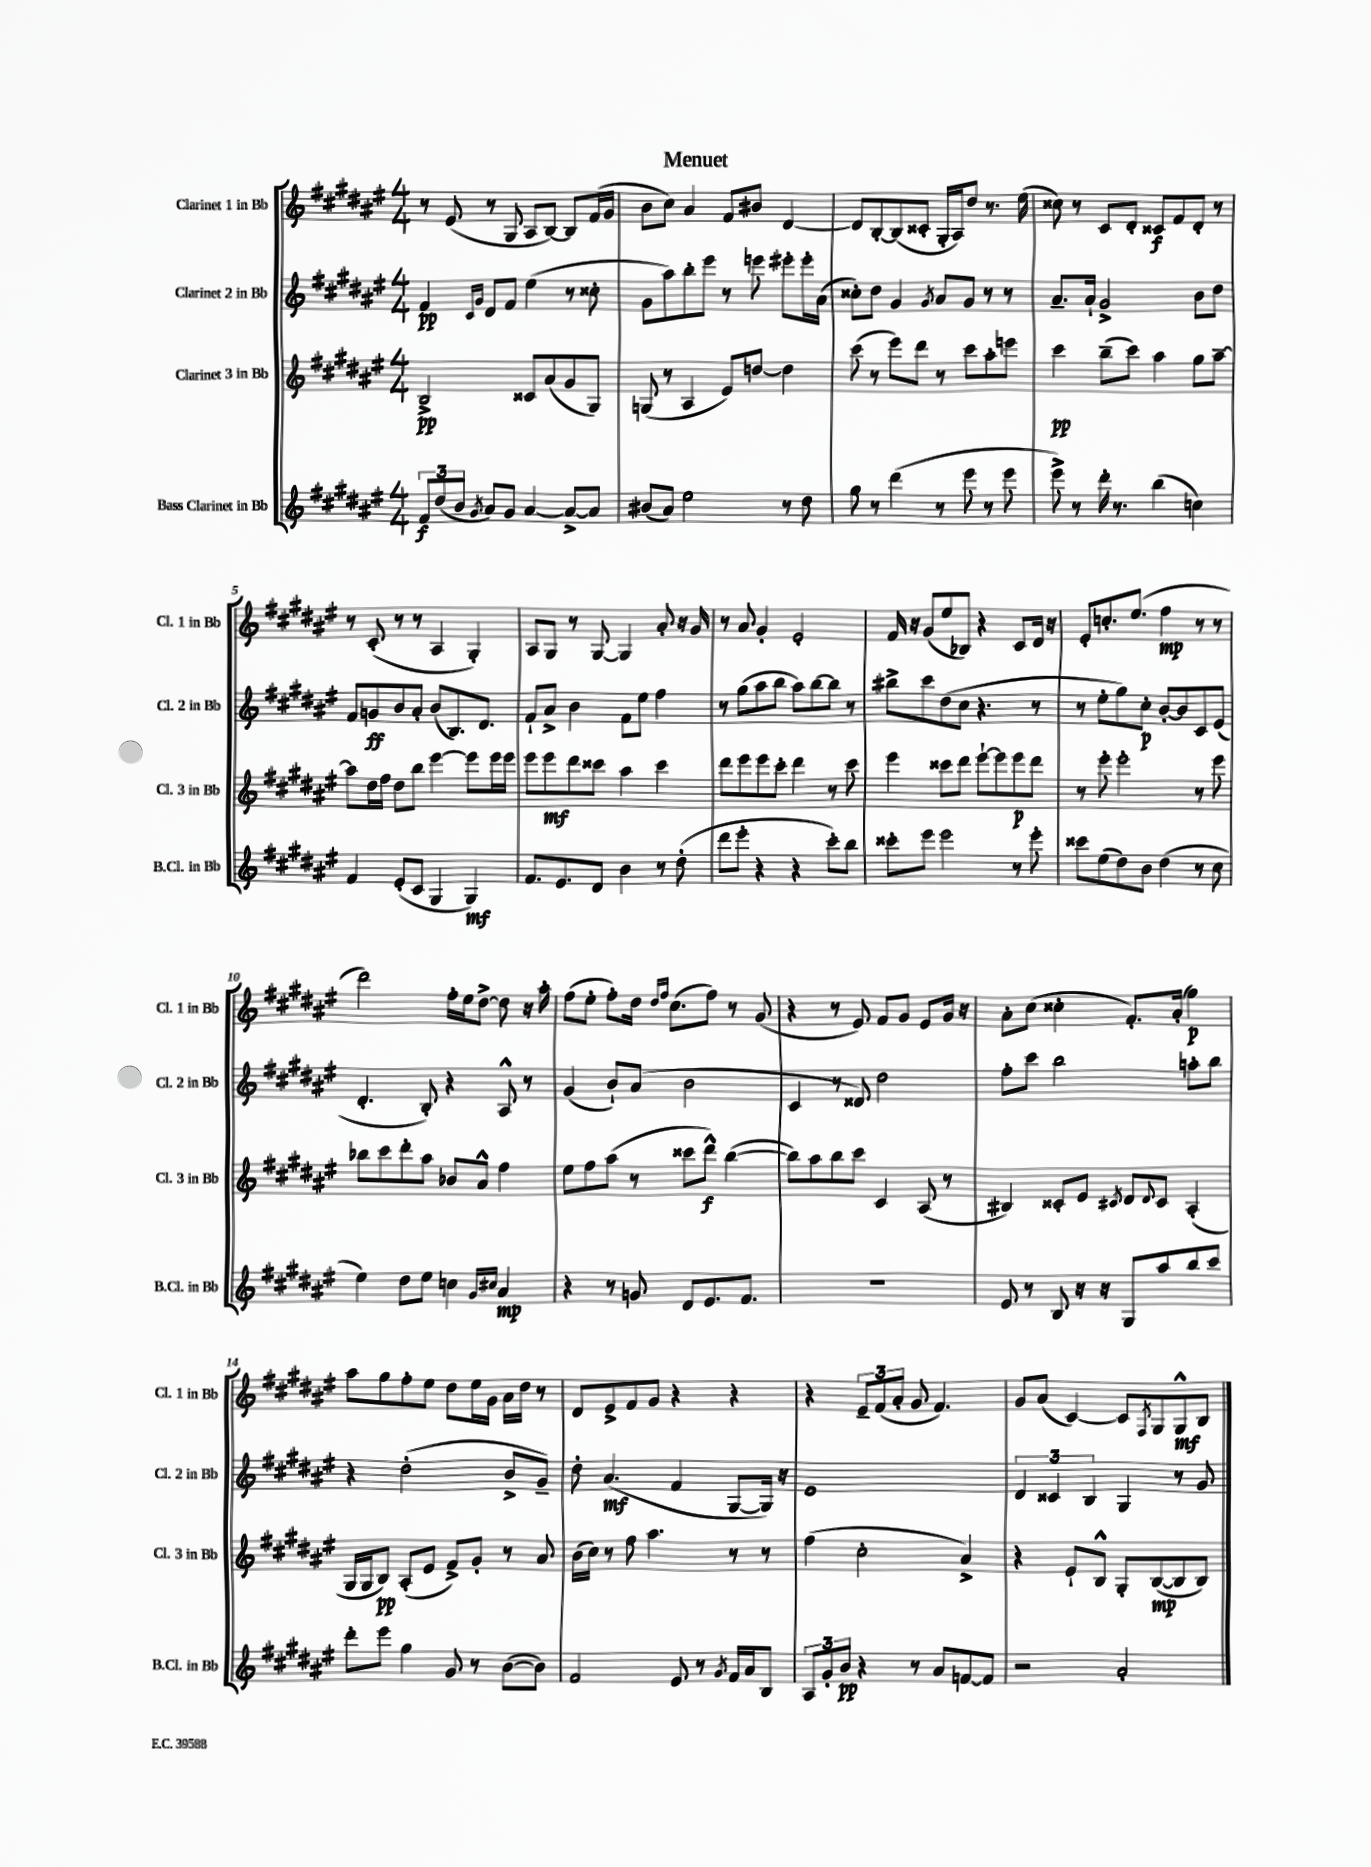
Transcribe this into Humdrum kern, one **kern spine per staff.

**kern	**kern	**kern	**kern
*staff4	*staff3	*staff2	*staff1
*clefG2	*clefG2	*clefG2	*clefG2
*k[f#c#g#d#a#e#]	*k[f#c#g#d#a#e#]	*k[f#c#g#d#a#e#]	*k[f#c#g#d#a#e#]
*M4/4	*M4/4	*M4/4	*M4/4
12f#	2B^	4f#	8r
(12dd#	.	.	.
.	.	.	(8e#
12b	.	.	.
.	.	16qqc#	.
8qg#	.	16qqg#	.
8a#)	.	8d#	8r
8g#	.	8f#	8G#
[4a#	8c##	(4ee#	8A#
.	(8a#	.	[8B)
8a#^_	8g#	8r	8B]
8a#]	8G#)	8cc##'	(16f#
.	.	.	16g#
=	=	=	=
(8b#	(8G	8g#	8b
8a#)	8r	8aa#)	8cc#)
2ee#	4A#	8bb'	4a#
.	.	8eee#	.
.	8e#)	8r	8f#
.	[8dd	8eee	8b#
8r	4dd]	8eee#'	[4d#
8dd#	.	16eee#'	.
.	.	(16a#	.
=	=	=	=
8gg#	(8ccc#	8cc##')	8d#]
8r	8r	8dd#	[8B'
(4ddd#	8eee#)	4g#	(8B]
.	8ddd#	.	8c##'
.	.	8qg#	.
8r	8r	8a#	16G#'
.	.	.	16A#)
8eee#	8ccc#	8g#	8dd#
8r	8aa#'	8r	8.r
8eee#	8eee	8r	.
.	.	.	(16ee#
=	=	=	=
8eee#^)	4ccc#	8.a#~	8cc##)
8r	.	.	8r
.	.	16a#`	.
16ddd#'	(8bb~	2g#^	8c#
8.r	.	.	.
.	8ccc#)	.	8d#'
(4bb	4aa#	.	8c##
.	.	.	8f#
4cc)	8gg#	8b	8d#'
.	[8aa#~	8dd#	8r
=	=	=	=
4f#	8aa#]	8f#	8r
.	16dd#	8g	(8c#'
.	16ff#	.	.
(8e#'	8dd#	8b	8r
8c#	8bb	8a#'	8r
4G#	[4eee#	(8b	4A#
.	.	8.B)	.
4G#)	8eee#]	.	4G#')
.	.	8.d#	.
.	16eee#	.	.
.	16eee#	.	.
=	=	=	=
8.f#	8eee#	8f#`	8A#
.	8eee#	8a#^	8G#
8.e#	.	.	.
.	8ddd#	4b	8r
8d#	8ccc##	.	[8G#
4b	4aa#	8f#	4G#]
.	.	8ee#	.
8r	4ccc##	4ff#	8a#'
(8dd#'	.	.	16r
.	.	.	16g#
=	=	=	=
8ddd#	8ddd#	8r	8r
8eee#'	8eee#	(8gg#	8a#
4r	8eee#	8aa#	4g#'
.	8ccc#'	8bb	.
4r	4ddd#	8aa#)	2e#'
.	.	[8bb	.
8ccc#')	8r	8bb]	.
8bb	8ccc#	8r	.
=	=	=	=
8ccc##'	4eee#	8bb#^	16f#
.	.	.	16r
8eee#	.	8ccc#	(8g#
2eee#	8ccc##	(8dd#	8ee#
.	8ddd#	8cc#	8B-)
.	[8eee#`	4.r	4r
.	8eee#]	.	.
8r	8eee#	.	8c#
8eee#'	8ddd#	8r	16d#
.	.	.	16r
=	=	=	=
8ccc##	8r	8r	8e#'
(8ee#	8eee#'	8ee#'	8.cc'
8dd#)	2eee#'	8gg#)	.
.	.	.	(8.ee#
8b	.	8cc#'	.
(4dd#	.	[8b'	4ff#
.	.	8b]	.
8r	8r	8c#	8r
8cc#	8eee#	(8e#	8r
=	=	=	=
4ee#)	8bb-	4.d#'	2ddd#)
.	8ccc#	.	.
8dd#	8ddd#'	.	.
8ee#	8aa#	8B')	.
4cc	8b-	4r	16ff#'
.	.	.	16ee#
.	8a#^^	.	[8dd#^
16qqg#	.	.	.
16qqcc#	.	.	.
4a#	4ff#	8A#^^	8dd#]
.	.	8r	16r
.	.	.	16aa#'
=	=	=	=
4r	8ee#	(4g#	(8ff#
.	8ff#	.	8ee#'
8r	(8aa#	8b`)	8ff#')
8g	8r	(8a#	16dd#
.	.	.	16qqdd#
.	.	.	16qqff#
.	.	.	(8.cc#
8d#	8ccc##	2b	.
8.e#	8ddd#^^)	.	8ff#)
.	([4bb	.	8r
8.f#	.	.	.
.	.	.	(8g#
=	=	=	=
1r	8bb])	4c#	4r
.	8aa#	.	.
.	8bb	8r	8r
.	8ccc#	8d##)	8e#)
.	4c#	2dd#	8f#
.	.	.	8g#
.	(8A#	.	8e#
.	8r	.	16g#
.	.	.	16r
=	=	=	=
8e#	4B#)	8ff#'	8a#'
8r	.	8ccc#	(8cc#
8B	8c##'	2bb	4cc##'
16r	8e#	.	.
16r	.	.	.
.	8qc#	.	.
8G#	8d#	.	8.f#')
.	8qqd#	.	.
8aa#	8c#	.	.
.	.	.	(16a#'
8bb	(4A#'	8aa'	4gg#)
8ccc#	.	8bb	.
=	=	=	=
8ddd#'	16G#	4r	8aa#
.	16G#	.	.
8eee#	8B)	.	8gg#
4gg#	(8A#'	(2dd#'	8ff#'
.	8e#	.	8ee#
8g#	8f#^)	.	8dd#
8r	8g#'	.	16ee#
.	.	.	16g#
([8b	8r	8b^	16a#
.	.	.	16dd#
8b])	8a#	8g#~)	8r
=	=	=	=
2f#	(16b	8dd#'	8d#
.	16cc#)	.	.
.	8r	(4.a#	8e#^
.	8ff#	.	8f#
.	4.aa#	.	8g#
8e#	.	4f#	4r
8r	.	.	.
8qg#	.	.	.
16f#	8r	[8G#	4r
16a#	.	.	.
8B	8r	16G#])	.
.	.	16r	.
=	=	=	=
12A#	(4ff#	1e#	4r
12g#'	.	.	.
12b	.	.	.
4r	2cc#'	.	12e#~
.	.	.	(12f#
.	.	.	12a#'
8r	.	.	8g#
8a#	.	.	4.f#)
[8f	4a#^)	.	.
8f]	.	.	.
=	=	=	=
2r	4r	6d#	8g#
.	.	.	(8a#
.	.	6c##	.
.	8e#`	.	[4c#)
.	.	6B	.
.	8B^^	.	.
2a#'	8G#'	4G#	8c#]
.	.	.	8qF#
.	([8B	.	8G#
.	8B]	8r	8G#^^
.	8B)	8g#	8B
==	==	==	==
*-	*-	*-	*-
